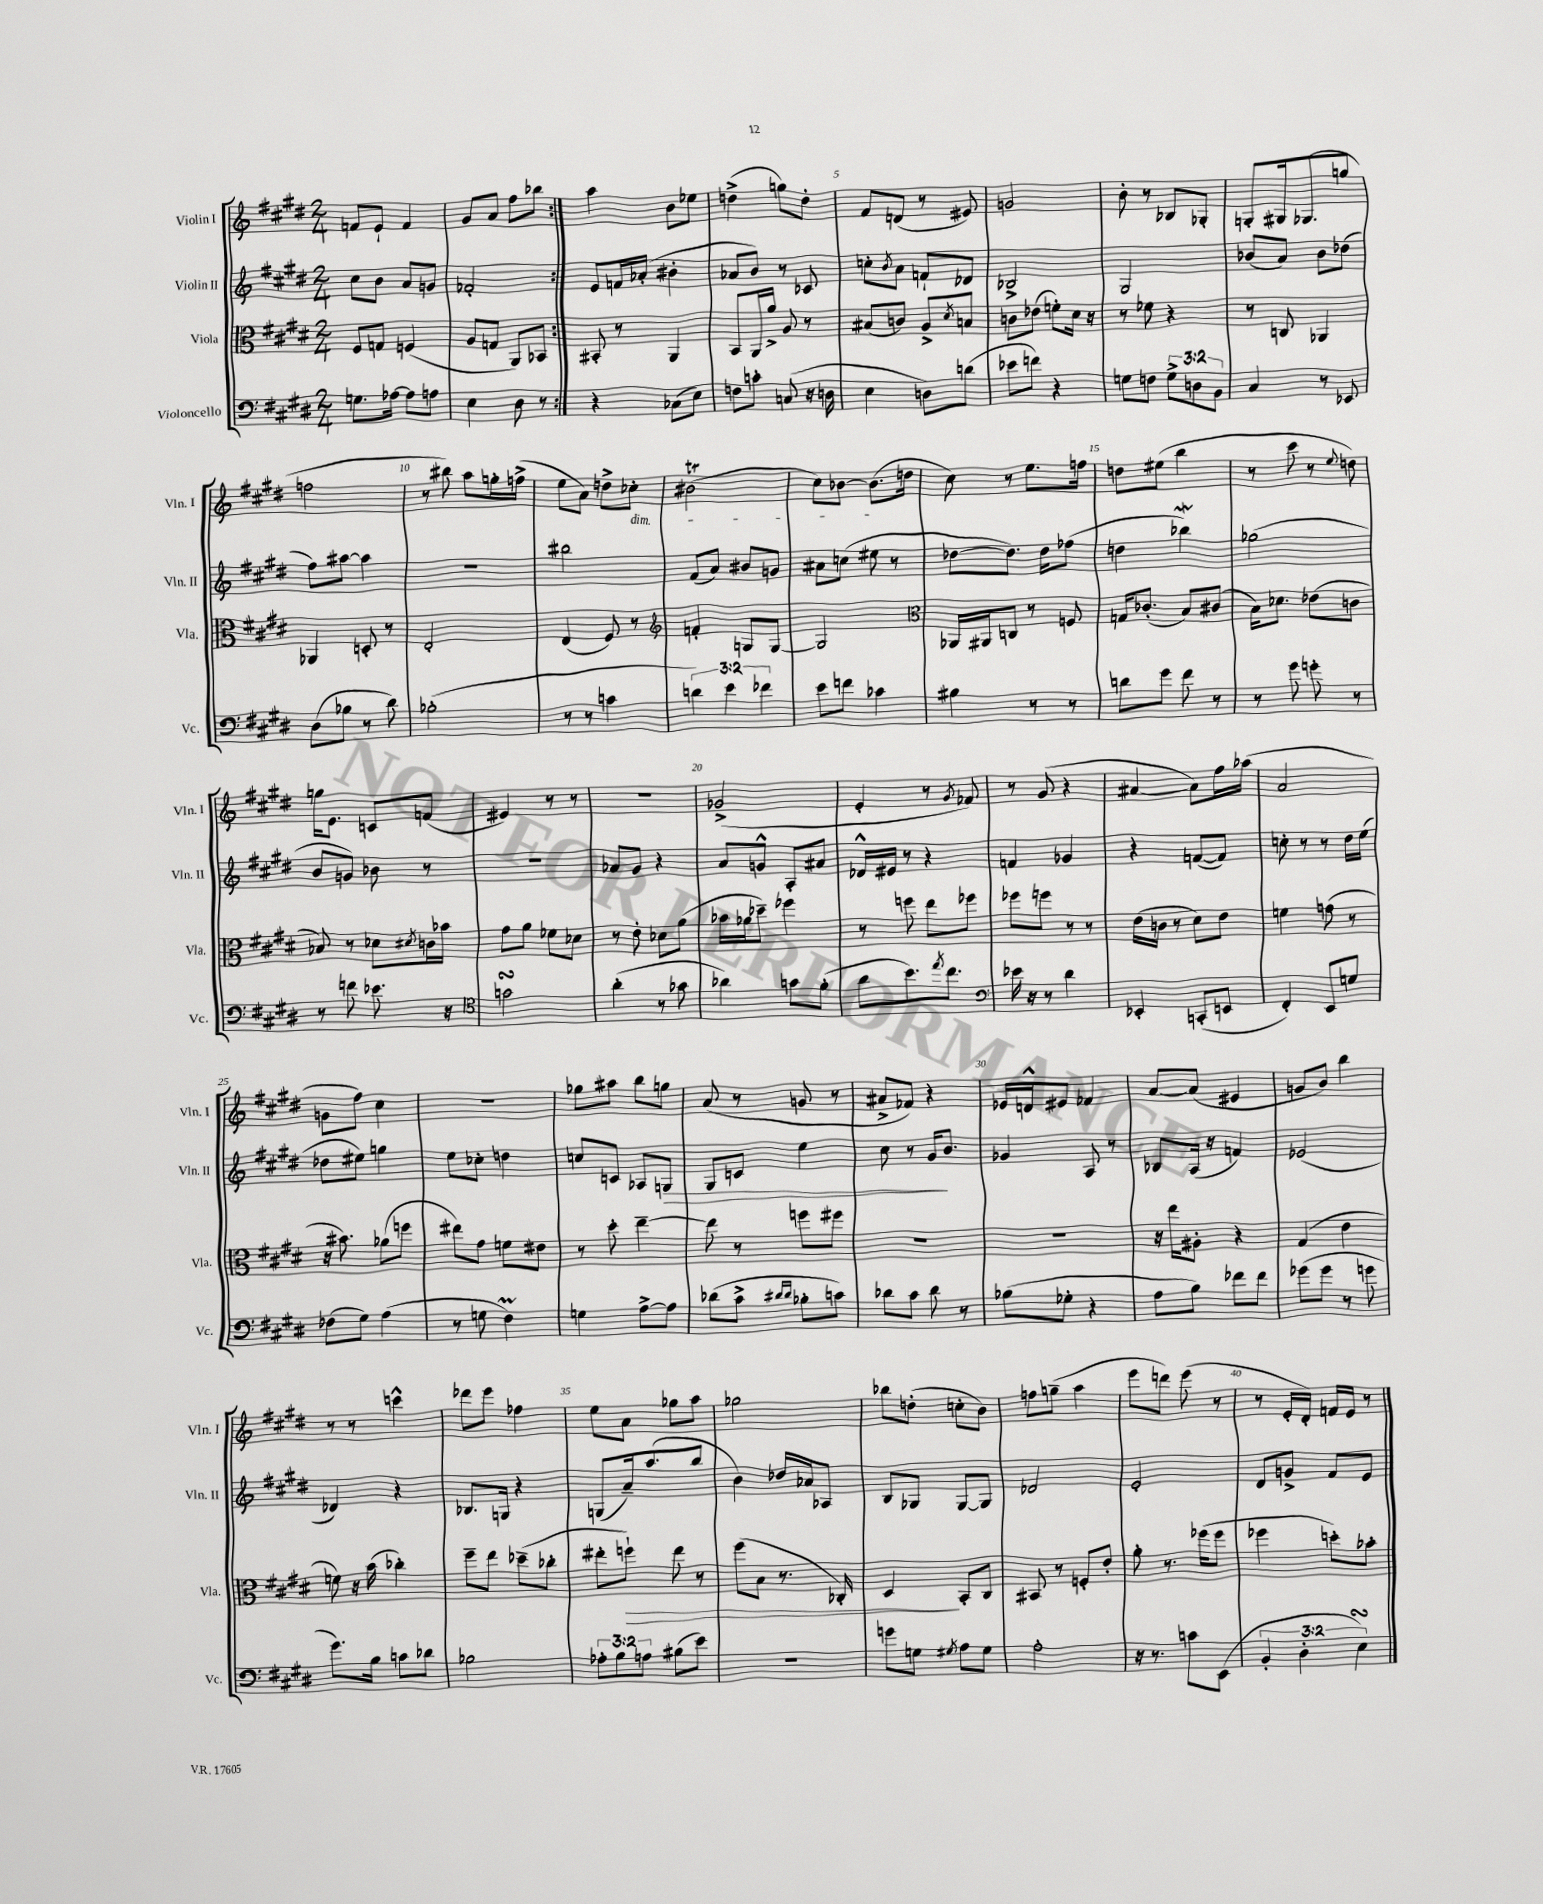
<<
\new StaffGroup <<
\new Staff = "s0" \with { instrumentName = "Violin I" shortInstrumentName = "Vln. I" } {
    \clef treble \key e \major \numericTimeSignature \time 2/4
    \repeat volta 2 { f'8 e'8-! f'4 |
    gis'8 a'8 fis''8 bes''8 | }
    a''4 b'8 ees''8 |
    d''4->( g''8) d''8-. |
    fis'8 d'8( r8 eis'8) |
    g'2 |
    b'8-. r8 bes8 ges8-. |
    g8-. gis16 ges8.( g''8 |
    f''2 |
    r8 bis''8) a''8 g''16-. f''16->( |
    e''8 a'8) d''8-> ces''8-.\dim |
    bis'2\trill( |
    cis''8) bes'8~ bes'8.\!( d''16 |
    cis''8) r8 e''8. f''16 |
    d''8 eis''8( b''4 |
    r8 cis'''8 r8 \appoggiatura { e''8 } d''8) |
    g''16 e'8. c'8 f'8( |
    eis'4) r8 r8 |
    r2 |
    ges'2->( |
    e'4-. r8 \acciaccatura { gis'8 } fes'8) |
    r8 gis'8( r4 |
    ais'4~ ais'8) fis''16 aes''16( |
    a'2 |
    g'8 fis''8) cis''4 |
    R2 |
    ges''8 ais''8 b''8 g''8 |
    a'8( r8 g'8 r8 |
    ais'8-> fes'8) r4 |
    ees'16 d'16-^ eis'8 fes'4 |
    a'8~ a'8( eis'4 |
    g'8 b'8) b''4 |
    r8 r8 c'''4-^ |
    des'''8 e'''8 fes''4 |
    e''8 a'8 ges''8 a''8 |
    ges''2 |
    bes''8 d''8-.( c''8-. b'8) |
    f''8 g''8--( a''4 |
    e'''8 d'''8) e'''8( r8 |
    r8 e'16-. dis'16-.) f'16 e'16 r8 \bar "|." |
}
\new Staff = "s1" \with { instrumentName = "Violin II" shortInstrumentName = "Vln. II" } {
    \clef treble \key e \major \numericTimeSignature \time 2/4
    \repeat volta 2 { cis''8 b'8 a'8 g'8 |
    fes'2-. | }
    e'8 f'16 aes'16-.( bis'4-. |
    aes'8 b'8) r8 ces'8 |
    c''8-. \acciaccatura { b'8 } a'8 f'8-! des'8 |
    bes2-> |
    gis2 |
    bes'8( a'8) bes'8 des''8( |
    fis''8) ais''8~ ais''4 |
    r2 |
    bis''2 |
    fis'8( a'8) bis'8 g'8 |
    ais'8 c''8( eis''8 r8 |
    des''8~ des''8.) des''16 fes''8( |
    d''4 bes''4\mordent) |
    ges''2( |
    b'8 g'8) bes'8 r8 |
    r2 |
    aes'8 gis'8 r4 |
    a'8 g'8-^ a8-. ais'8 |
    des'16-^ eis'16 r8 r4 |
    f'4 ges'4 |
    r4 f'8~( f'8) |
    c''8-. r8 r8 dis''16 e''16( |
    des''8 eis''8) g''4 |
    e''8 ces''8-. d''4 |
    c''8 c'8 aes8 g8\> |
    gis8 c'8 e''4 |
    cis''8 r8 gis'16\! b'8. |
    ges'4 a8 r8 |
    bes8 a16( r16 f'4) |
    ees'2( |
    des'4) r4 |
    bes8. g16 r4 |
    g8( a'16--) a''8.( b''8 |
    b'4) des''16 aes'16 aes8 |
    b8 ges8 ges8~ ges8 |
    des'2 |
    e'2-. |
    dis'8 g'8-> fis'8 e'8 \bar "|." |
}
\new Staff = "s2" \with { instrumentName = "Viola" shortInstrumentName = "Vla." } {
    \clef alto \key e \major \numericTimeSignature \time 2/4
    \repeat volta 2 { fis8 g8 f4( |
    a8 g8 a,8) bes,8 | }
    bis,8-. r8 a,4 |
    b,8 a,16 a'16-> a8 r8 |
    bis8( c'8) a8-> \acciaccatura { dis'8 } b8 |
    c'8 ees'8( f'8-.) dis'16 r16 |
    r8 fes'8 r4 |
    r8 c8 aes,4 |
    aes,4 d8-. r8 |
    e2-. |
    e4( fis8) r8 |
    \clef treble f'4-. g8 g8~ |
    g2 |
    \clef alto aes,16 ais,16 c8 r8 f8 |
    g16 ces'8.-.( b8) cis'8( |
    b16) des'8. ees'8( c'8 |
    bes8) r8 des'8 \acciaccatura { dis'8 } c'16 bes'16 |
    gis'8 a'8 fes'8 des'8 |
    r8 e'8-. des'8 a'8( |
    bes'16 aes'16 des''8--) fes''4 |
    r8 f''8 e''8 fes''8 |
    fes''8 f''8 r8 r8 |
    e'16( c'16 r8 dis'8) e'8 |
    f'4 g'8( r8 |
    r16 bis'8.) aes'8( f''8 |
    eis''8) gis'8 f'8 eis'8 |
    r8 dis''8-. e''4~-- |
    e''8 r8 f''8 fis''8 |
    r2 |
    R2 |
    r16 e''16 ais8-. r4 |
    gis4( e'4 |
    f'8) r16 b'16( ces''4-.) |
    fis''8-- e''8 des''8--( ces''8-. |
    eis''8-. f''8-!\>) eis''8 r8 |
    fis''8( b8 r8. ces16-.) |
    dis4\! b,8-. cis8 |
    bis,8 r8 f8-. e'8-. |
    a'8-. r8. fes''16( fes''8 |
    fes''4 d''8-.) bes'8-. \bar "|." |
}
\new Staff = "s3" \with { instrumentName = "Violoncello" shortInstrumentName = "Vc." } {
    \clef bass \key e \major \numericTimeSignature \time 2/4 \override Staff.TupletNumber.text = #tuplet-number::calc-fraction-text
    \repeat volta 2 { g8. aes16~ aes8 a8 |
    e4 dis8 r8 | }
    r4 ces8( e8) |
    f8 c'8-. c8( r16 d16 |
    e4 d8) d'8( |
    ees'8 f'8) r4 |
    g8 f8 \tuplet 3/2 { g8-> d8 b,8 } |
    cis4 r8 ees,8 |
    dis8( bes8 r8 dis'8) |
    bes2-.( |
    r8 r8 c'4 |
    \tuplet 3/2 { d'4) e'4 fes'4 } |
    e'8 f'8 ces'4 |
    bis4 r8 r8 |
    d'8 gis'8 fis'8 r8 |
    r8 gis'8 g'8-. r8 |
    r8 f'8 ees'8. r16 |
    \clef tenor g'2\turn |
    a'4-.( r8 ges'8 |
    aes'4) g'8 fis'8-.( |
    a'8 b'8.) \acciaccatura { e''8 } cis''8. |
    \clef bass ees'16 r16 r8 dis'4 |
    ees,4-. c,8-.( e,8 |
    fis,4-.) e,8 g8 |
    fes8( gis8) a4( |
    r8 g8 fis4\prall) |
    g4 a8~-> a8 |
    des'8( cis'8-> \grace { dis'16 dis'16 } bes8-. c'8) |
    des'8 cis'8 des'8 r8 |
    bes8( ges8-. r4 |
    a8 b8) fes'8 fes'8 |
    ges'8( ges'8 r8 g'8 |
    gis'8.) b16 c'8 des'8 |
    bes2 |
    \tuplet 3/2 { aes8-. b8 a8 } bis8( e'8) |
    r2 |
    g'8 g8 \acciaccatura { gis8 } a8 gis8 |
    a2-. |
    r16 r8. c'8 e,8( |
    \tuplet 3/2 { b,4-. dis4-. e4\turn) } \bar "|." |
}
>>
>>
\layout { \context { \Score \override BarNumber.break-visibility = ##(#f #t #t) barNumberVisibility = #(every-nth-bar-number-visible 5) } }
